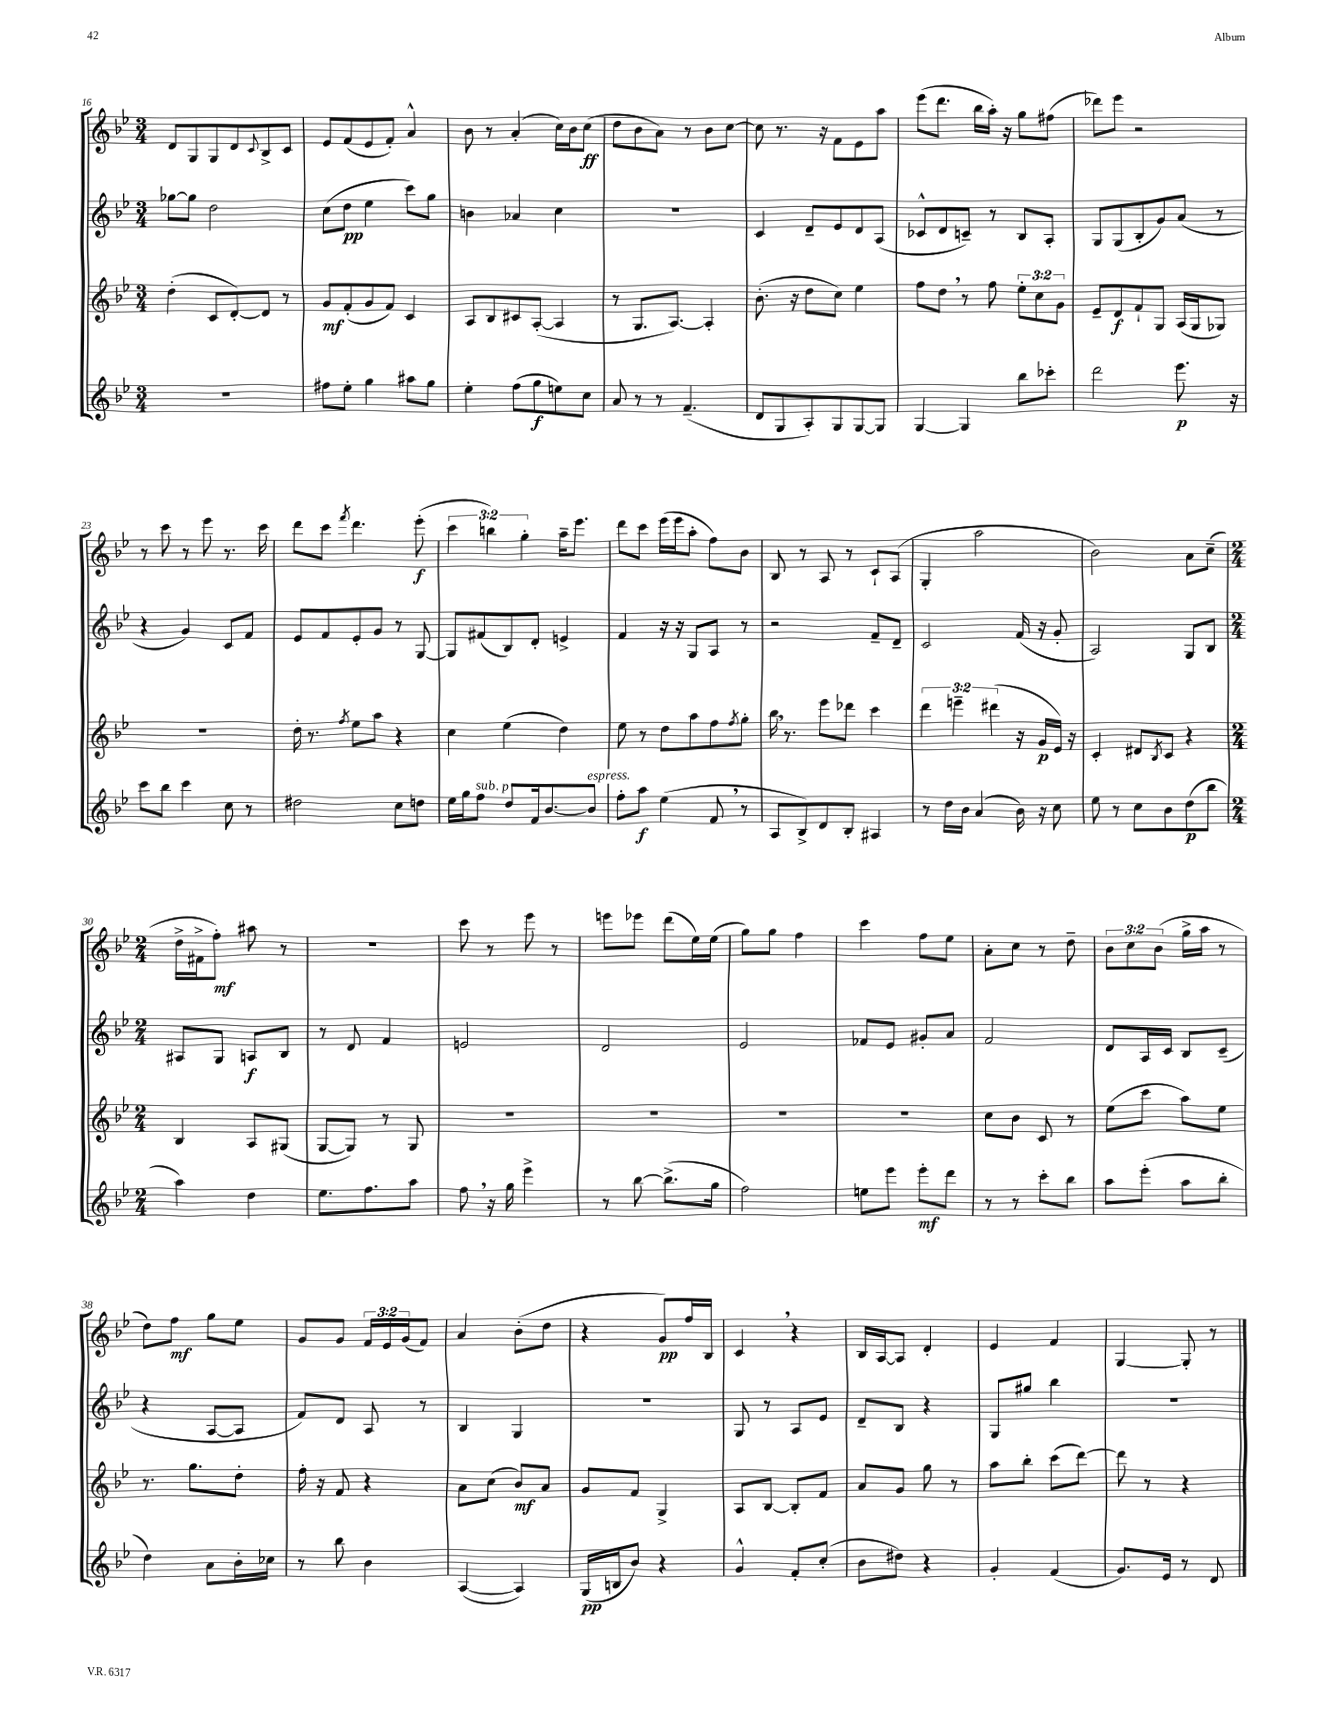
<<
\new StaffGroup <<
\new Staff = "s0" {
    \clef treble \key bes \major \numericTimeSignature \time 3/4 \override Staff.TupletNumber.text = #tuplet-number::calc-fraction-text
    d'8 g8 g8 d'8 \appoggiatura { c'8 } bes8-> c'8 |
    ees'8 f'8( ees'8 f'8-.) a'4-^ |
    bes'8 r8 a'4-.( c''16) bes'16 c''8\ff( |
    d''8 bes'8 a'8) r8 bes'8 c''8~ |
    c''8 r8. r16 f'8 ees'8 a''8 |
    ees'''8( d'''8. bes''16 a''16-.) r16 g''8 fis''8( |
    des'''8) ees'''8 r2 |
    r8 c'''8 r8 ees'''8 r8. c'''16 |
    d'''8 c'''8 \acciaccatura { f'''8 } d'''4. ees'''8-.\f( |
    \tuplet 3/2 { c'''4 b''4) g''4-. } a''16-- ees'''8. |
    d'''8 c'''8 ees'''16( ees'''16 a''8-. f''8) bes'8 |
    bes8 r8 a8 r8 c'8-! a8( |
    g4-. a''2 |
    bes'2) a'8 c''8--( |
    \numericTimeSignature \time 2/4 d''16-> fis'16-> f''8-.\mf) ais''8 r8 |
    r2 |
    c'''8 r8 ees'''8 r8 |
    e'''8 ees'''8 d'''8( ees''16) ees''16( |
    g''8) g''8 f''4 |
    c'''4 f''8 ees''8 |
    a'8-. c''8 r8 d''8-- |
    \tuplet 3/2 { bes'8 c''8 bes'8( } g''16-> a''16 r8 |
    d''8) f''8\mf g''8 ees''8 |
    g'8 g'8 \tuplet 3/2 { f'16 ees'16 g'16( } f'8) |
    a'4 bes'8-.( d''8 |
    r4 g'8\pp) f''16 bes16 |
    c'4 \breathe r4 |
    bes16 a16~ a8 d'4-. |
    ees'4 f'4 |
    g4~ g8-. r8 \bar "|." |
}
\new Staff = "s1" {
    \clef treble \key bes \major \numericTimeSignature \time 3/4
    ges''8~ ges''8 d''2 |
    c''8( d''8\pp ees''4 c'''8) g''8 |
    b'4 aes'4 c''4 |
    R2. |
    c'4 d'8-- ees'8 d'8 a8( |
    ces'8-^ d'8 c'8--) r8 bes8 a8-. |
    g8 g8( bes8-. g'8) a'8( r8 |
    r4 g'4) c'8 f'8 |
    ees'8 f'8 ees'8-. g'8 r8 g8~ |
    g8 fis'8( bes8) d'8-. e'4-> |
    f'4 r16 r16 g8 a8 r8 |
    r2 f'8-- d'8-- |
    c'2 f'16( r16 g'8-. |
    a2) g8 bes8 |
    \numericTimeSignature \time 2/4 ais8 g8 a8\f bes8 |
    r8 d'8 f'4 |
    e'2 |
    d'2 |
    ees'2 |
    fes'8 ees'8 gis'8-. a'8 |
    f'2 |
    d'8 a16 c'16 bes8 c'8--( |
    r4 a8~ a8 |
    f'8) d'8 a8 r8 |
    bes4 g4 |
    R2 |
    g8 r8 a8 ees'8 |
    d'8-- bes8 r4 |
    g8 gis''8 bes''4 |
    R2 \bar "|." |
}
\new Staff = "s2" {
    \clef treble \key bes \major \numericTimeSignature \time 3/4 \override Staff.TupletNumber.text = #tuplet-number::calc-fraction-text
    d''4-.( c'8 d'8~-.) d'8 r8 |
    g'8\mf f'8-.( g'8 f'8) c'4 |
    a8 bes8 cis'8 a8~-.( a4 |
    r8 g8. a8.~) a4-. |
    bes'8.-.( r16 d''8 c''8) ees''4 |
    f''8 d''8 \breathe r8 f''8 \tuplet 3/2 { ees''8-. c''8 g'8 } |
    ees'8-- d'8\f f'8-! g8 a16( g16 ges8) |
    R2. |
    d''16-. r8. \acciaccatura { f''8 } ees''8 a''8 r4 |
    c''4 ees''4( d''4) |
    ees''8 r8 d''8 a''8 f''8 \acciaccatura { f''8 } g''8-. |
    bes''16 \breathe r8. ees'''8 des'''8 c'''4 |
    \tuplet 3/2 { d'''4 e'''4-- dis'''4( } r16 g'16\p ees'16) r16 |
    c'4-. dis'8 \acciaccatura { bes8 } c'8 r4 |
    \numericTimeSignature \time 2/4 bes4 a8 gis8( |
    g8~ g8) r8 g8 |
    R2 |
    R2 |
    R2 |
    R2 |
    c''8 bes'8 c'8 r8 |
    ees''8( c'''8 a''8) ees''8 |
    r8. g''8. d''8-. |
    f''16-. r16 f'8 r4 |
    a'8 c''8( bes'8\mf) a'8 |
    g'8 f'8 g4-> |
    a8 bes8~ bes8-. f'8 |
    a'8 g'8 g''8 r8 |
    a''8 bes''8-. c'''8( d'''8~) |
    d'''8 r8 r4 \bar "|." |
}
\new Staff = "s3" {
    \clef treble \key bes \major \numericTimeSignature \time 3/4
    R2. |
    fis''8 ees''8-. g''4 ais''8 g''8 |
    ees''4-. f''8( g''8\f e''8) c''8 |
    a'8 r8 r8 f'4.--( |
    d'8 g8 a8-.) g8 g8~ g8 |
    g4~ g4 bes''8 ces'''8-. |
    d'''2 ees'''8.\p r16 |
    c'''8 bes''8 c'''4 c''8 r8 |
    dis''2 c''8 d''8 |
    ees''16 g''16 f''8^\markup { \italic "sub. p" } d''8 f'16 bes'8.~ bes'8^\markup { \italic "espress." } |
    f''8-. a''8\f ees''4( f'8 \breathe r8 |
    a8 bes8->) d'8 bes8-. ais4 |
    r8 d''16 bes'16 a'4( bes'16) r16 c''8 |
    ees''8 r8 c''8 bes'8 d''8\p( bes''8 |
    \numericTimeSignature \time 2/4 a''4) d''4 |
    ees''8. f''8. a''8 |
    f''8 \breathe r16 g''16 ees'''4-> |
    r8 bes''8~ bes''8.->( g''16 |
    f''2) |
    e''8 ees'''8 ees'''8-.\mf d'''8 |
    r8 r8 c'''8-. bes''8 |
    a''8 ees'''8-.( a''8 bes''8-. |
    d''4) a'8 bes'16-. ces''16 |
    r8 bes''8 bes'4 |
    a4~( a4) |
    g16\pp( b16 bes'8) r4 |
    g'4-^ f'8-. c''8-.( |
    bes'8 dis''8) r4 |
    g'4-. f'4( |
    g'8.) ees'16 r8 d'8 \bar "|." |
}
>>
>>
\layout { \context { \Score currentBarNumber = #16 } }
